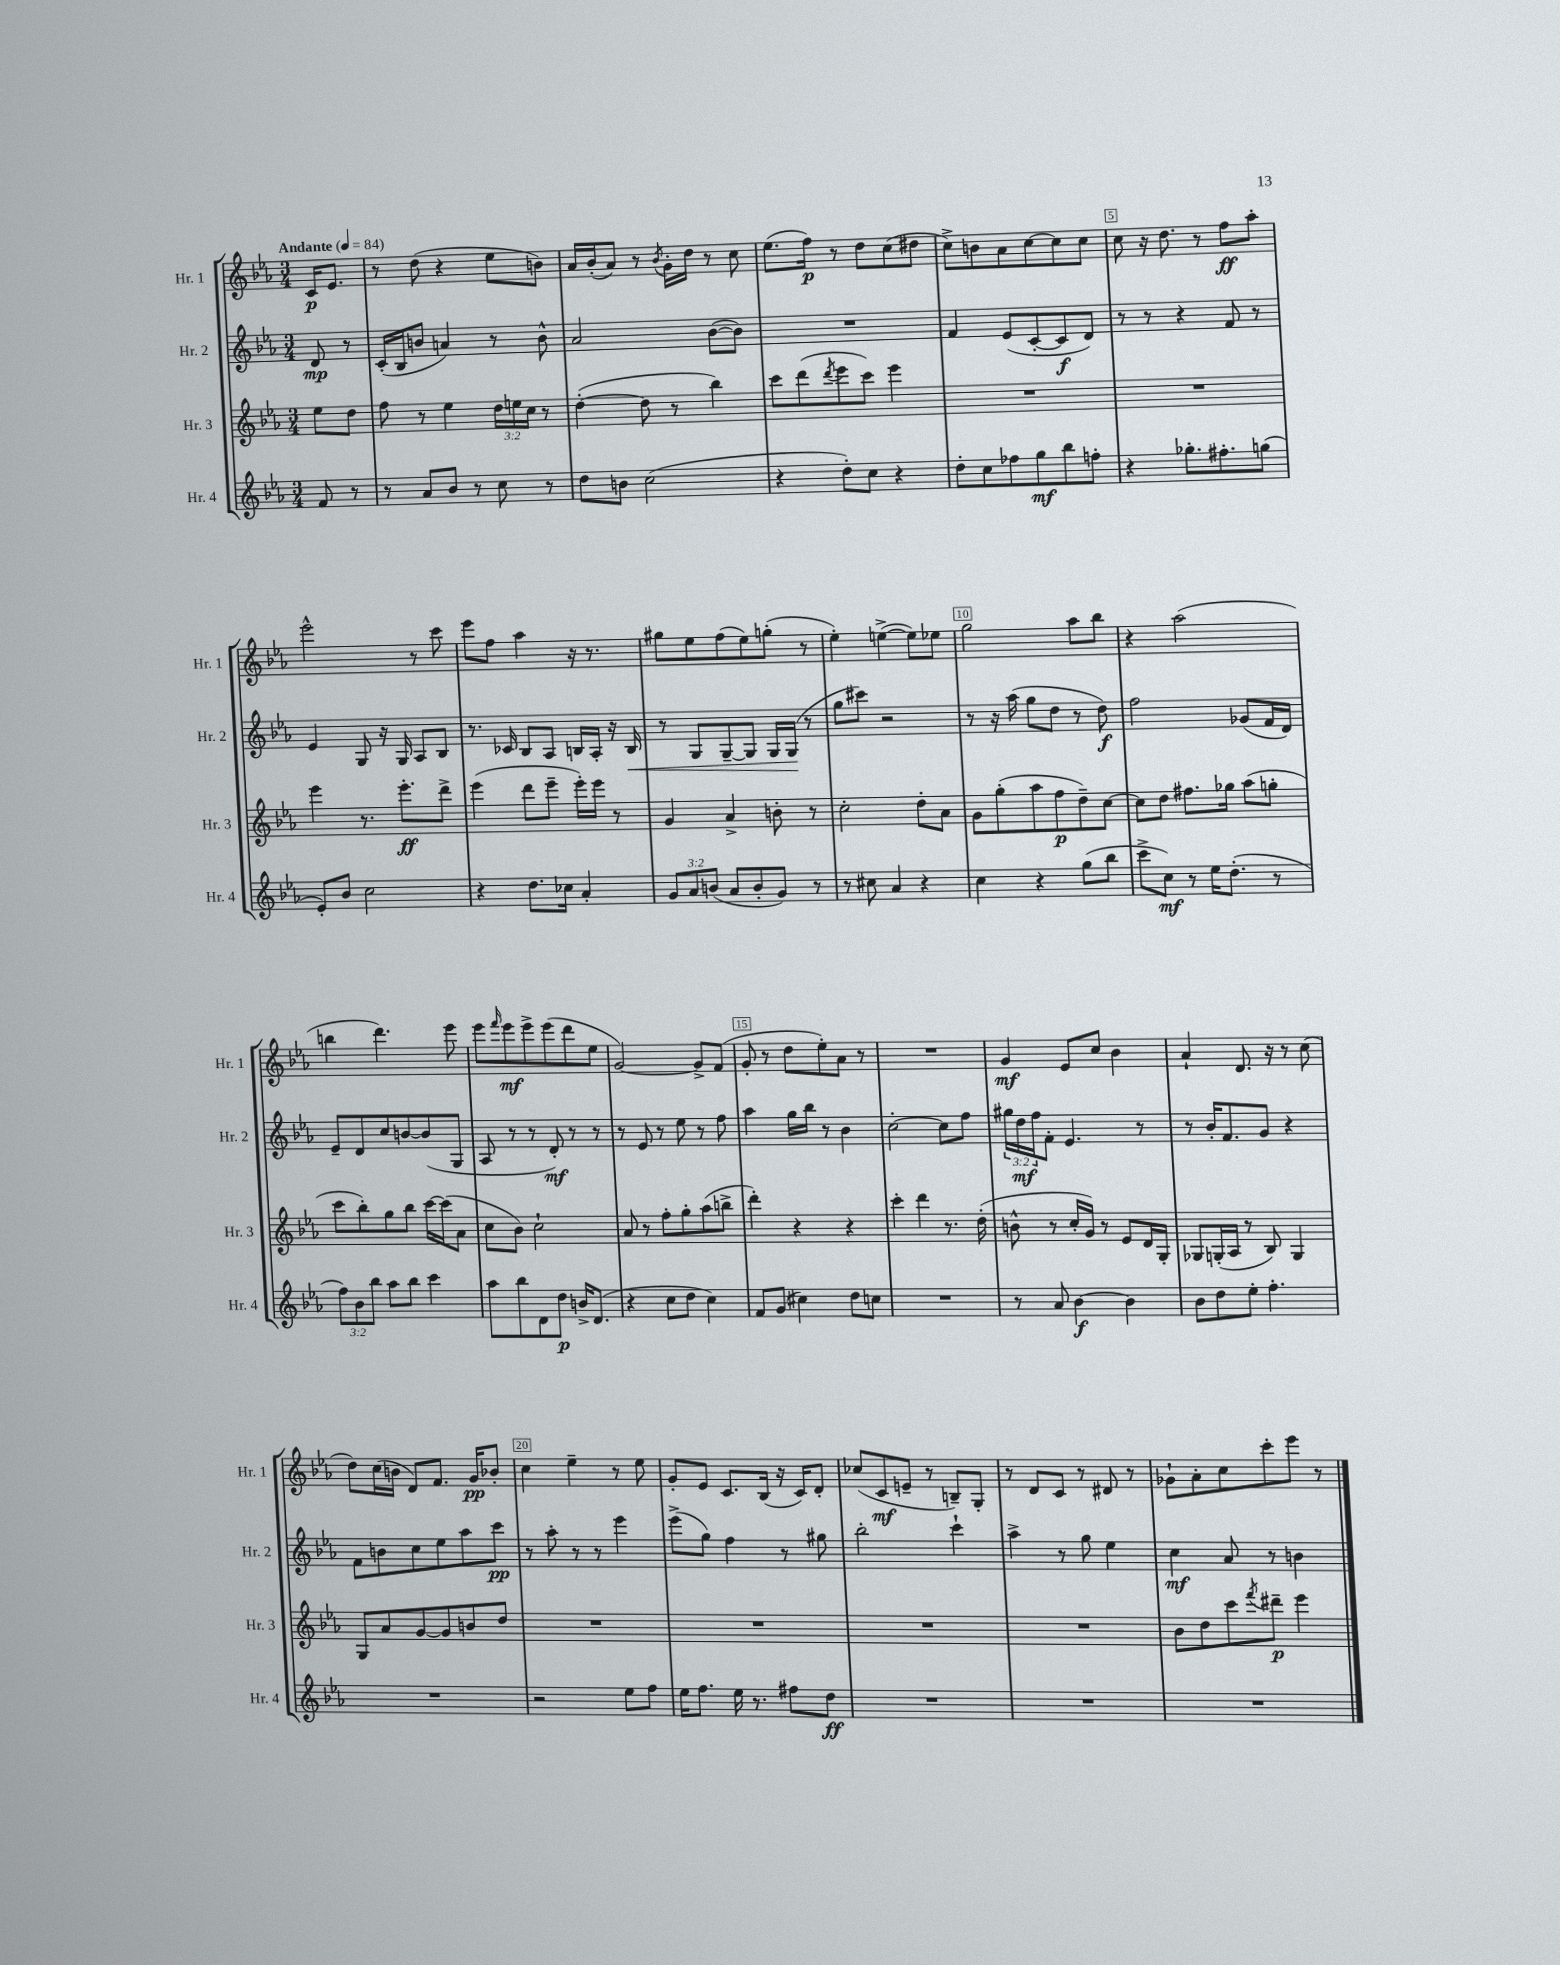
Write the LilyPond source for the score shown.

<<
\new StaffGroup <<
\new Staff = "s0" \with { instrumentName = "Hr. 1" shortInstrumentName = "Hr. 1" } {
    \clef treble \key ees \major \numericTimeSignature \time 3/4 \partial 4 \tempo "Andante" 4 = 84
    c'16\p ees'8. |
    r8 d''8( r4 ees''8 b'8) |
    aes'16 bes'16-.( aes'8) r8 \acciaccatura { bes'8 } g'16-. d''16 r8 c''8 |
    ees''8.( f''16\p) r8 d''8 c''8( dis''8 |
    c''8->) b'8 aes'8 c''8~ c''8 c''8 |
    c''8 r16 d''8. r8 f''8\ff aes''8-. |
    ees'''2-^ r8 c'''8 |
    ees'''8 f''8 aes''4 r16 r8. |
    gis''8 ees''8 f''8( ees''8) g''8-.( r8 |
    ees''4-.) e''4~->( e''8) ees''8 |
    g''2 aes''8 bes''8 |
    r4 aes''2( |
    b''4 d'''4.) ees'''8 |
    ees'''8 \grace { f'''16 } ees'''8\mf ees'''8-> ees'''8( d'''8 ees''8 |
    g'2~) g'8-> f'8( |
    g'8-. r8 d''8 ees''8-.) aes'8 r8 |
    R2. |
    g'4\mf ees'8 c''8 bes'4 |
    aes'4-! d'8. r16 r8 c''8( |
    d''8) c''16( b'16 d'8) f'8. g'16\pp bes'8-. |
    c''4 ees''4-- r8 ees''8 |
    g'8-. ees'8 c'8. bes16( r16 c'16) d'8-. |
    ces''8( c'8\mf e'8-- r8 b8--) g8-. |
    r8 d'8 c'8 r8 dis'8 r8 |
    ges'8-! aes'8-. c''8 c'''8-. ees'''8 r8 \bar "|." |
}
\new Staff = "s1" \with { instrumentName = "Hr. 2" shortInstrumentName = "Hr. 2" } {
    \clef treble \key ees \major \numericTimeSignature \time 3/4 \override Staff.TupletNumber.text = #tuplet-number::calc-fraction-text \partial 4
    d'8\mp r8 |
    c'16-.( bes16 b'8 a'4) r8 b'8-^ |
    aes'2 bes'8~( bes'8) |
    R2. |
    f'4 ees'8( c'8~-. c'8\f d'8) |
    r8 r8 r4 f'8 r8 |
    ees'4 g8 r16 g16 aes8 bes8 |
    r8. ces'16 bes8 aes8 b16 aes16-. r16 b16\< |
    r8 g8 g8~-- g8 g16 g16\!( r8 |
    g''8 cis'''8) r2 |
    r8 r16 aes''16( g''8 d''8 r8 d''8\f) |
    f''2 ges'8( f'16 d'16) |
    ees'8-- d'8 c''8 b'8~ b'8( g8 |
    aes8 r8 r8 d'8-.\mf) r8 r8 |
    r8 ees'8 r8 ees''8 r8 f''8 |
    aes''4 g''16 bes''16 r8 bes'4 |
    c''2~-. c''8 f''8 |
    \tuplet 3/2 { gis''16 d''16\mf f''16 } f'8-. ees'4. r8 |
    r8 bes'16-. f'8. g'8 r4 |
    f'8 b'8 c''8 ees''8 aes''8 c'''8\pp |
    r8 aes''8-. r8 r8 ees'''4 |
    ees'''8->( g''8) f''4 r8 gis''8 |
    bes''2-. c'''4-! |
    aes''4-> r8 g''8 ees''4 |
    c''4\mf aes'8 r8 b'4 \bar "|." |
}
\new Staff = "s2" \with { instrumentName = "Hr. 3" shortInstrumentName = "Hr. 3" } {
    \clef treble \key ees \major \numericTimeSignature \time 3/4 \override Staff.TupletNumber.text = #tuplet-number::calc-fraction-text \partial 4
    ees''8 d''8 |
    f''8 r8 ees''4 \tuplet 3/2 { d''16 e''16 c''16 } r8 |
    d''4~-.( d''8 r8 bes''4) |
    c'''8 d'''8( \acciaccatura { d'''8 } ees'''8 c'''8) ees'''4 |
    R2. |
    R2. |
    ees'''4 r8. ees'''8.-.\ff d'''8-> |
    ees'''4( d'''8 ees'''8-- ees'''16-.) ees'''16 r8 |
    g'4 aes'4-> b'8-. r8 |
    c''2-. d''8-. aes'8 |
    g'8 g''8-.( aes''8 f''8\p d''8--) c''8~ |
    c''8 d''8 fis''8. ges''16 aes''8( g''8-. |
    c'''8 bes''8-.) g''8 bes''8 c'''16~ c'''16( aes'8 |
    c''8 bes'8) c''2-! |
    aes'8 r8 f''8-. g''8-. aes''8( b''8-> |
    d'''4-.) r4 r4 |
    c'''4-. d'''4 r8. d''16-.( |
    b'8-^ r8 c''16-. g'16) r8 ees'8 d'16 g16-. |
    ges8 g16-.( aes16 r8 bes8) g4 |
    g8 aes'8 g'8~ g'8 b'8 d''8 |
    R2. |
    R2. |
    R2. |
    R2. |
    bes'8 d''8 c'''8 \acciaccatura { f'''8 } dis'''8--\p ees'''4 \bar "|." |
}
\new Staff = "s3" \with { instrumentName = "Hr. 4" shortInstrumentName = "Hr. 4" } {
    \clef treble \key ees \major \numericTimeSignature \time 3/4 \override Staff.TupletNumber.text = #tuplet-number::calc-fraction-text \partial 4
    f'8 r8 |
    r8 aes'8 bes'8 r8 c''8 r8 |
    d''8 b'8 c''2( |
    r4 d''8-.) c''8 r4 |
    d''8-. c''8 fes''8 g''8\mf bes''8 f''8-. |
    r4 ges''8.-. fis''8.-. g''8( |
    ees'8-.) bes'8 c''2 |
    r4 d''8. ces''16 aes'4-. |
    \tuplet 3/2 { g'8 aes'8 b'8( } aes'8 b'8-. g'8) r8 |
    r8 cis''8 aes'4 r4 |
    c''4 r4 g''8( bes''8 |
    c'''8-> c''8\mf) r8 ees''16 d''8.-.( r8 |
    \tuplet 3/2 { f''8) bes'8 bes''8 } aes''8 bes''8 c'''4 |
    aes''8 bes''8 d'8 d''8\p b'16-> d'8.( |
    r4 c''8 d''8 c''4) |
    f'8 g'8( cis''4) d''8 c''8 |
    R2. |
    r8 aes'8 bes'4~\f bes'4 |
    bes'8 d''8 ees''8-. f''4.-. |
    R2. |
    r2 ees''8 f''8 |
    ees''16 f''8. ees''16 r8. fis''8 d''8\ff |
    R2. |
    R2. |
    R2. \bar "|." |
}
>>
>>
\layout { \context { \Score \override BarNumber.break-visibility = ##(#f #t #t) barNumberVisibility = #(every-nth-bar-number-visible 5) \override BarNumber.stencil = #(make-stencil-boxer 0.1 0.3 ly:text-interface::print) } }
